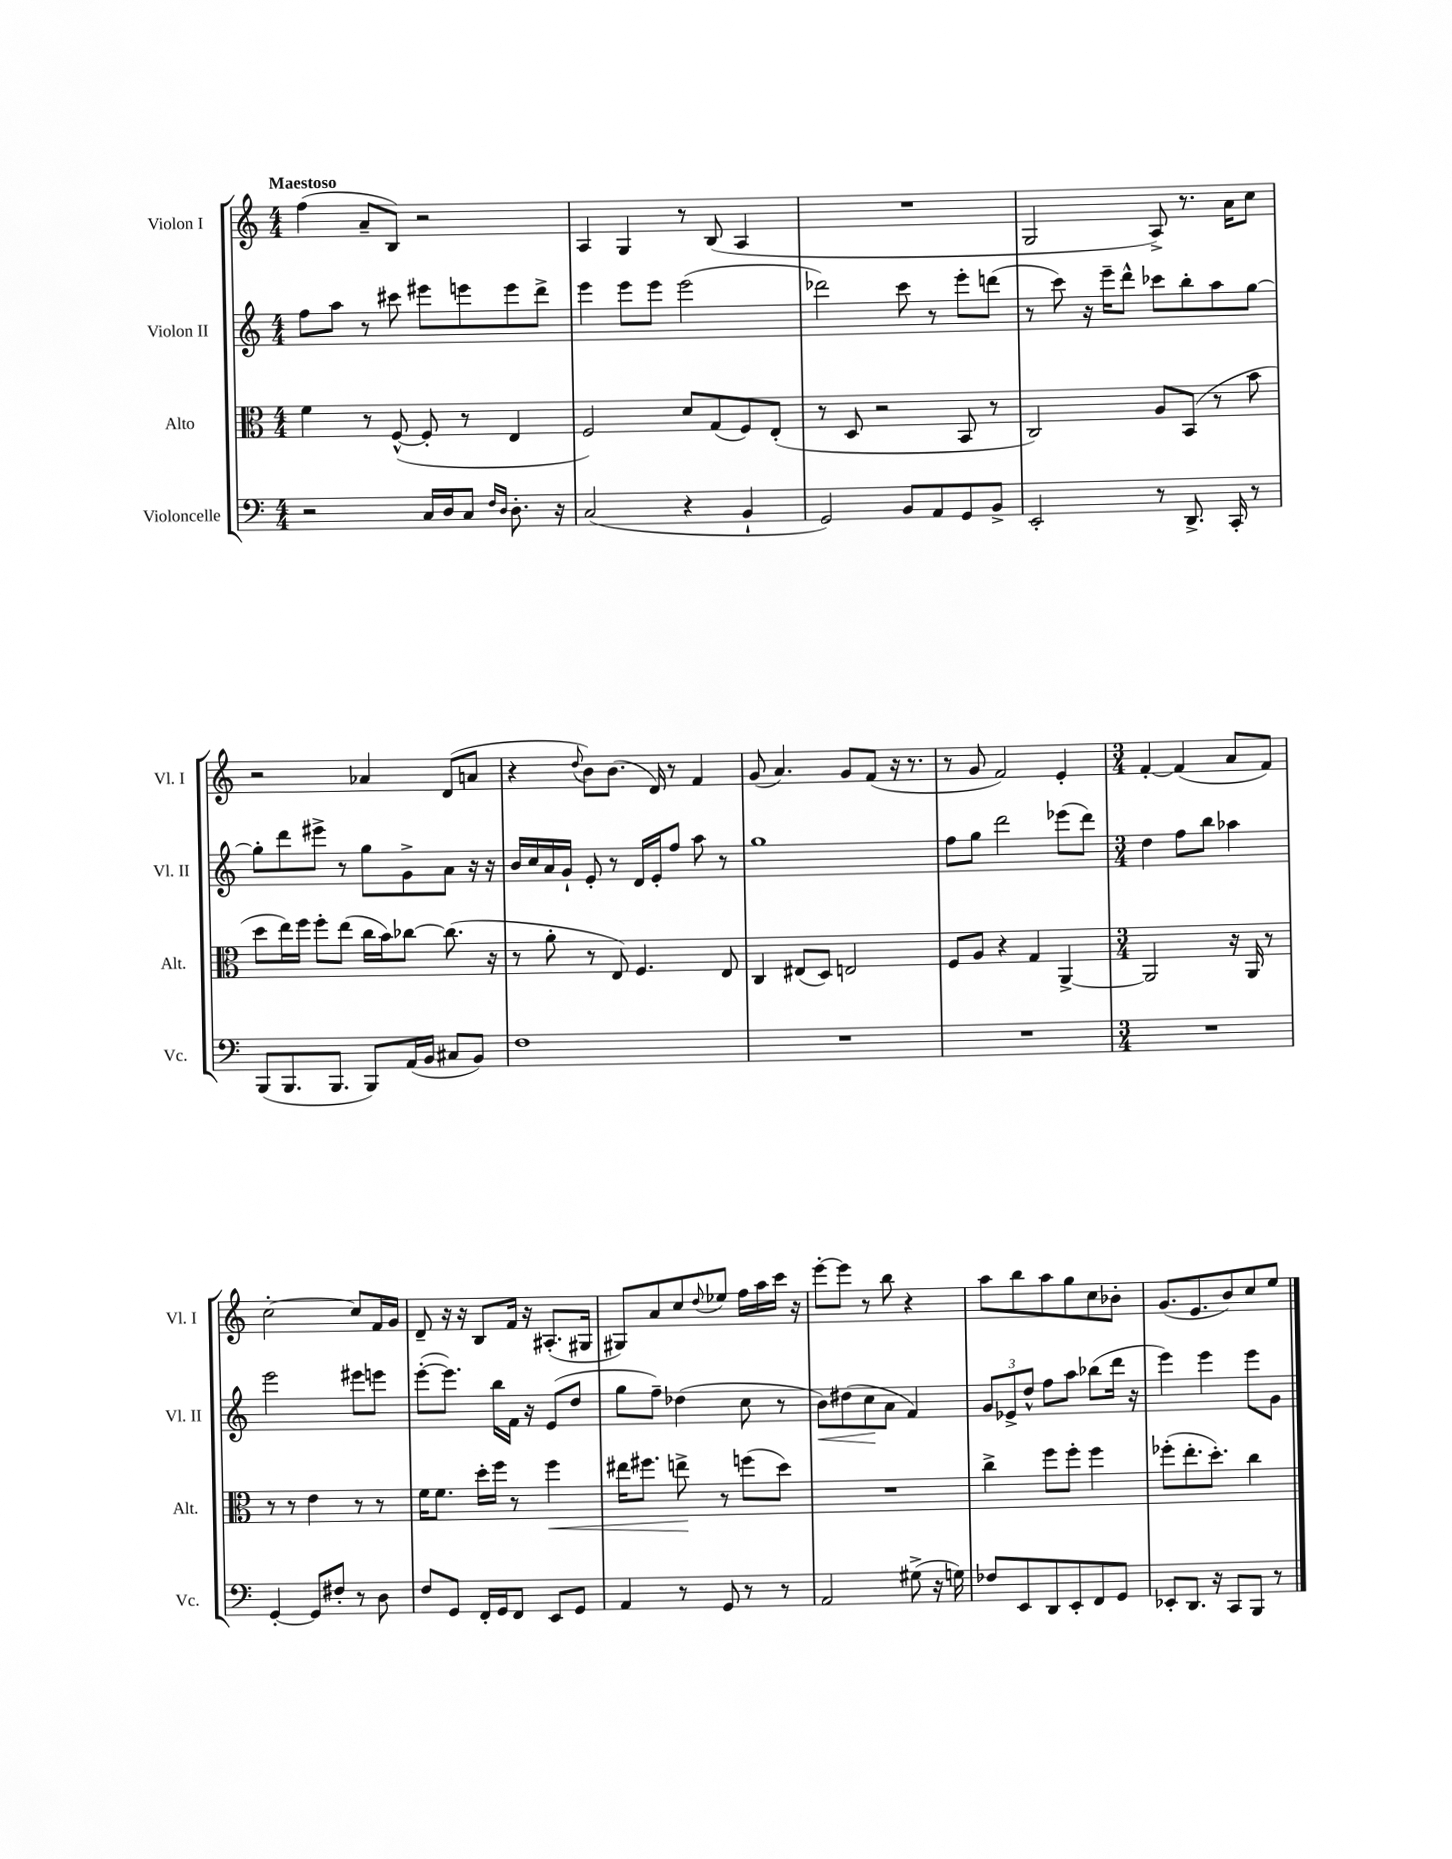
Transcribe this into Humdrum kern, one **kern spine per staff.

**kern	**kern	**kern	**kern
*staff4	*staff3	*staff2	*staff1
*clefF4	*clefC3	*clefG2	*clefG2
*k[]	*k[]	*k[]	*k[]
*M4/4	*M4/4	*M4/4	*M4/4
2r	4f	8ff	(4ff
.	.	8aa	.
.	8r	8r	8a~
.	([8F^^	8ccc#	8B)
16C	8F']	8eee#	2r
16D	.	.	.
8C	8r	8eee	.
16qqF	.	.	.
16qqD	.	.	.
8.D'	4E	8eee	.
.	.	8ddd^	.
16r	.	.	.
=	=	=	=
(2C	2F)	4eee	4A
.	.	8eee	4G
.	.	8eee	.
4r	8d	(2eee	8r
.	(8G	.	(8B
4BB`	8F)	.	4A
.	(8E'	.	.
=	=	=	=
2GG)	8r	2ddd-)	1r
.	8D	.	.
.	2r	.	.
8BB	.	8ccc	.
8AA	.	8r	.
8GG	8BB	8eee'	.
8BB^	8r	(8ddd	.
=	=	=	=
2EE'	2C)	8r	2G
.	.	8ccc)	.
.	.	16r	.
.	.	16eee~	.
.	.	8ddd^^	.
8r	8A	8ccc-	8A^)
8.DD^	(8BB	8bb'	8.r
.	8r	8aa	.
16CC'	.	.	16a
8r	8b	[8gg	8cc
=	=	=	=
(8BBB	8dd	8gg']	2r
8.BBB	16ee)	8ddd	.
.	16ff	.	.
.	8ff'	8eee#^	.
8.BBB	.	.	.
.	(8ee	8r	.
8BBB)	16cc	8gg	4a-
.	16b)	.	.
(16AA	[8cc-	8g^	.
16BB	.	.	.
8C#	(8.cc-]	8a	(8d
8BB)	.	16r	8a
.	16r	16r	.
=	=	=	=
1F	8r	16b	4r
.	.	16cc	.
.	8a'	16a	.
.	.	16g`	.
.	.	.	8qqdd
.	8r	8e'	8b)
.	8E)	8r	(8.b
.	4.F	16d	.
.	.	16e'	16d)
.	.	8ff	8r
.	.	8aa	4f
.	8E	8r	.
=	=	=	=
1r	4C	1gg	(8g
.	.	.	4.a)
.	(8E#	.	.
.	8D)	.	.
.	2E	.	8g
.	.	.	(8f
.	.	.	16r
.	.	.	8.r
=	=	=	=
1r	8F	8ff	8r
.	8A	8gg	8g
.	4r	2ddd	2f)
.	4G	.	.
.	[4AA^	(8eee-	4e'
.	.	8ddd)	.
=	=	=	=
*M3/4	*M3/4	*M3/4	*M3/4
2.r	2AA]	4dd	[4f'
.	.	8ff	(4f]
.	.	8bb	.
.	16r	4aa-	8a
.	16AA	.	.
.	8r	.	8f)
=	=	=	=
[4GG'	8r	2eee	[2cc'
.	8r	.	.
8GG]	4e	.	.
8F#'	.	.	.
8r	8r	8eee#	8cc]
8D	8r	8eee	16f
.	.	.	16g
=	=	=	=
8F	16f	([8eee'	8d~
.	8.f	.	.
8GG	.	8.eee])	16r
.	.	.	16r
16FF'	16dd'	.	8B
16GG	16ff	16bb	.
8FF	8r	16f	16f
.	.	16r	16r
8EE	4ff	(8e	(8.A#'
8GG	.	8dd	.
.	.	.	16G#
=	=	=	=
4AA	16ee#	8gg	8G#)
.	8.ff#	.	.
.	.	8ff~)	8a
8r	8ee^	(4dd-	8cc
.	.	.	8qqdd
8GG	8r	.	8ee-
8r	(8ff	8cc	16ff
.	.	.	16aa
8r	8dd)	8r	16ccc
.	.	.	16r
=	=	=	=
2AA	2.r	8b)	[8eee'
.	.	(8dd#	8eee]
.	.	8cc	8r
.	.	8a	8bb
(8G#^	.	4f)	4r
16r	.	.	.
16G)	.	.	.
=	=	=	=
8F-	4cc^	12g	8aa
.	.	12e-^	.
8EE	.	.	8bb
.	.	12dd^^	.
8DD	8ff	8ff	8aa
8EE'	8ff'	8aa	8gg
8FF	4ff	(8bb-	8cc
8GG	.	16ddd	8b-'
.	.	16r	.
=	=	=	=
8EE-'	(8ff-'	4eee)	(8.g
8.DD	8.ee'	.	.
.	.	.	8.e
.	.	4eee	.
16r	8.dd')	.	.
8CC	.	.	8b)
8BBB	4cc	8eee	8cc
8r	.	8g	8ee
==	==	==	==
*-	*-	*-	*-
